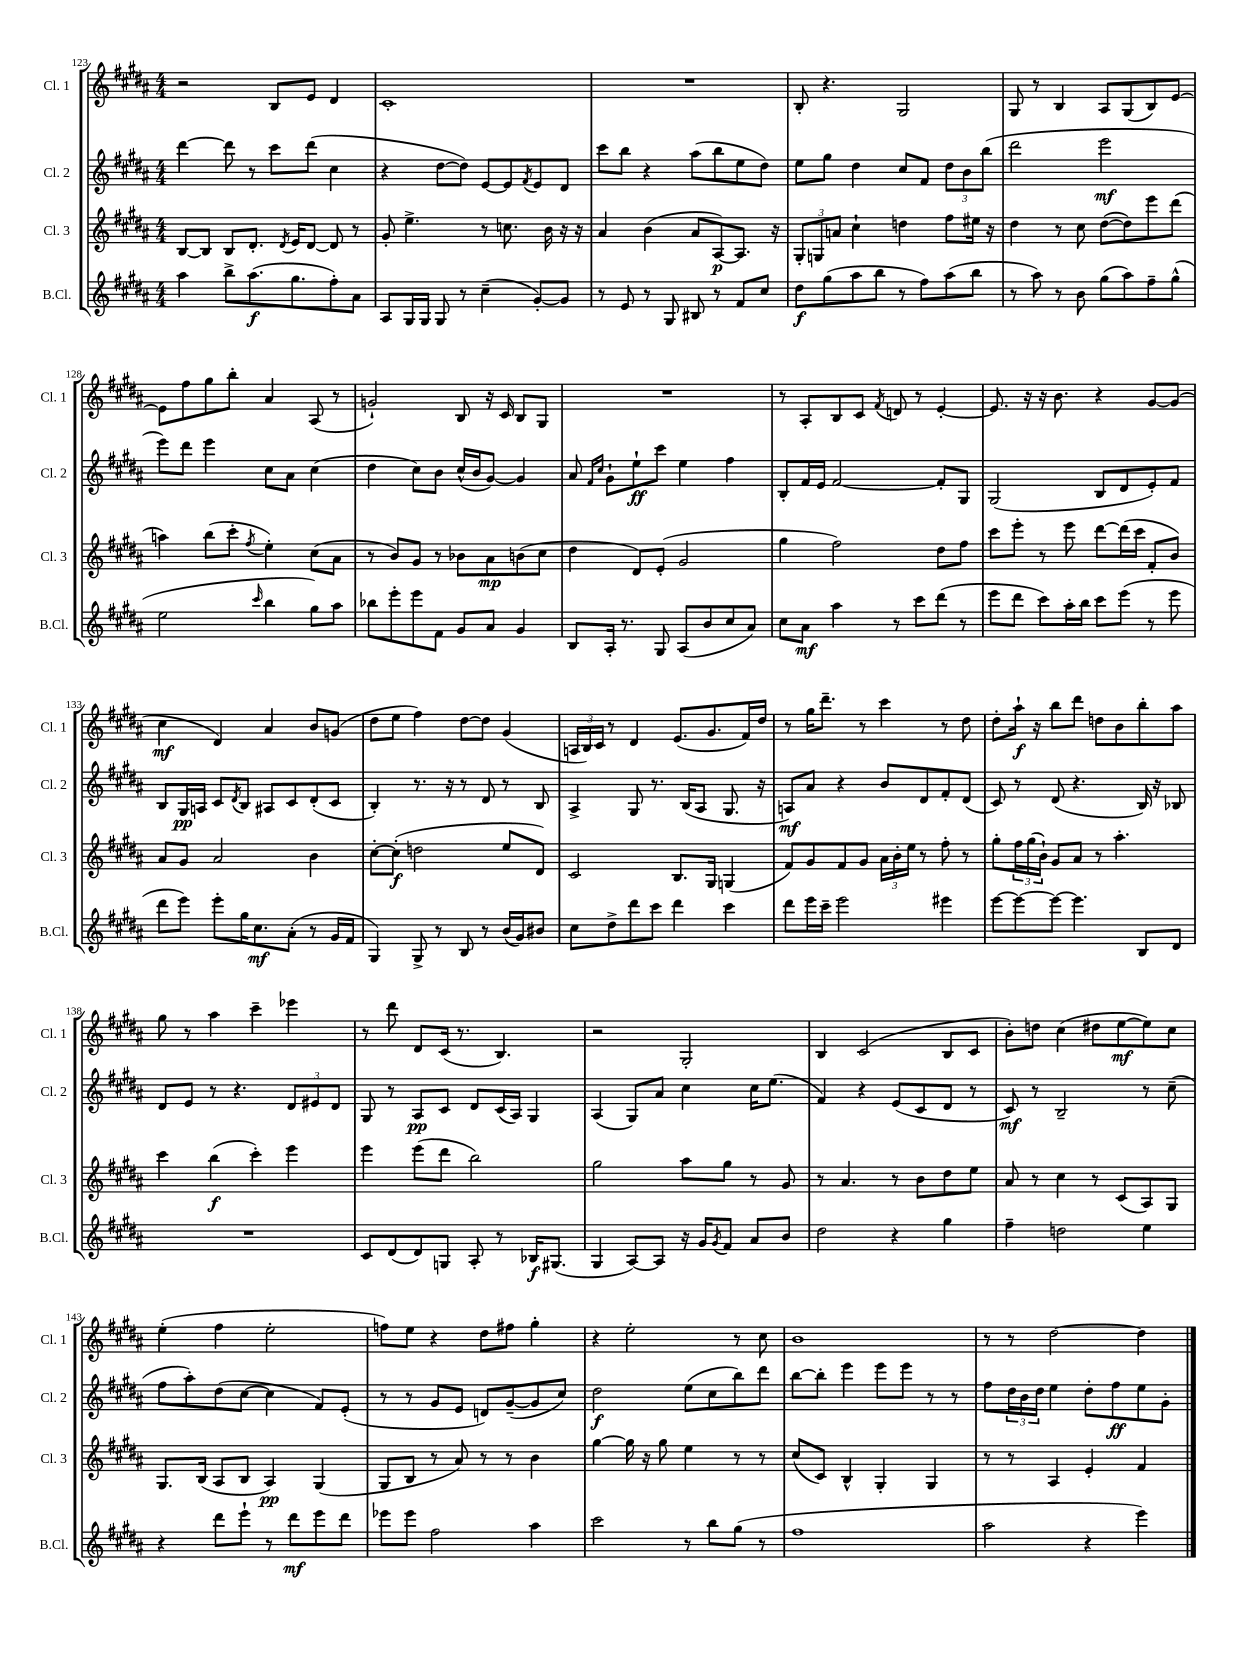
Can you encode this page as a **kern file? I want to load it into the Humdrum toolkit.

**kern	**dynam	**kern	**dynam	**kern	**dynam	**kern	**dynam
*part4	*part4	*part3	*part3	*part2	*part2	*part1	*part1
*staff4	*staff4	*staff3	*staff3	*staff2	*staff2	*staff1	*staff1
*I"B.Cl.	*	*I"Cl. 3	*	*I"Cl. 2	*	*I"Cl. 1	*
*I'B.Cl.	*	*I'Cl. 3	*	*I'Cl. 2	*	*I'Cl. 1	*
*clefG2	*	*clefG2	*	*clefG2	*	*clefG2	*
*k[f#c#g#d#a#]	*	*k[f#c#g#d#a#]	*	*k[f#c#g#d#a#]	*	*k[f#c#g#d#a#]	*
*M4/4	*	*M4/4	*	*M4/4	*	*M4/4	*
=123	=123	=123	=123	=123	=123	=123	=123
4aa#\	.	[8B/L	.	[4ddd#\	.	2r	.
.	.	8B/J]	.	.	.	.	.
8bb^\L	.	8B/L	.	8ddd#\]	.	.	.
(8.aa#\	f	8.d#'/J	.	8r	.	.	.
.	.	.	.	8ccc#\L	.	8B/L	.
.	.	8qd#/	.	.	.	.	.
8.gg#\	.	16e/KL	.	.	.	.	.
.	.	[8d#/J	.	(8ddd#\J	.	8e/J	.
8ff#'\)	.	8d#/]	.	4cc#\	.	4d#/	.
8a#\J	.	8r	.	.	.	.	.
=124	=124	=124	=124	=124	=124	=124	=124
8A#/L	.	8g#'/	.	4r	.	1c#'	.
16G#/L	.	4.ee^\	.	.	.	.	.
16G#/JJ	.	.	.	.	.	.	.
8G#/	.	.	.	[8dd#\L	.	.	.
8r	.	.	.	8dd#\J])	.	.	.
(4cc#~\	.	8r	.	[8e/L	.	.	.
.	.	8.ccn\	.	8e/]	.	.	.
.	.	.	.	8qf#/	.	.	.
[8g#'/L)	.	.	.	8e/	.	.	.
.	.	16b\	.	.	.	.	.
8g#/J]	.	16r	.	8d#/J	.	.	.
.	.	16r	.	.	.	.	.
=125	=125	=125	=125	=125	=125	=125	=125
8r	.	4a#/	.	8ccc#\L	.	1r	.
8e/	.	.	.	8bb\J	.	.	.
8r	.	(4b\	.	4r	.	.	.
8G#/	.	.	.	.	.	.	.
8B#X/	.	8a#/L	.	(8aa#\L	.	.	.
8r	.	[8A#/)	p	8bb\	.	.	.
8f#/L	.	8.A#/J]	.	8ee\	.	.	.
8cc#/J	.	.	.	8dd#\J)	.	.	.
.	.	16r	.	.	.	.	.
=126	=126	=126	=126	=126	=126	=126	=126
8dd#\L	f	12G#'/L	.	8ee\L	.	8B'/	.
.	.	12Gn/	.	.	.	.	.
(8gg#\	.	.	.	8gg#\J	.	4.r	.
.	.	12an/J	.	.	.	.	.
8aa#\	.	4cc#`\	.	4dd#\	.	.	.
8bb\J	.	.	.	.	.	.	.
8r	.	4ddn\	.	8cc#/L	.	2G#/	.
8ff#\L)	.	.	.	8f#/J	.	.	.
(8aa#\	.	8ff#\L	.	12dd#\L	.	.	.
.	.	.	.	12b\	.	.	.
8bb\J	.	16ee#X\Jk	.	.	.	.	.
.	.	.	.	(12bb\J	.	.	.
.	.	16r	.	.	.	.	.
=127	=127	=127	=127	=127	=127	=127	=127
8r	.	4dd#\	.	2ddd#\	.	8G#/	.
8aa#\)	.	.	.	.	.	8r	.
8r	.	8r	.	.	.	4B/	.
8b\	.	8cc#\	.	.	.	.	.
(8gg#\L	.	([8dd#\L	.	2eee\	mf	8A#/L	.
8aa#\)	.	8dd#\])	.	.	.	(8G#/	.
8ff#~\	.	8eee\	.	.	.	8B/)	.
(8gg#^^\J	.	(8ddd#\J	.	.	.	[8e/J	.
!!LO:LB:g=z
=128	=128	=128	=128	=128	=128	=128	=128
2ee\	.	4aan\)	.	8eee\L)	.	8e\L]	.
.	.	.	.	8ddd#\J	.	8ff#\	.
.	.	(8bb\L	.	4eee\	.	8gg#\	.
.	.	8ccc#'\J	.	.	.	8bb'\J	.
16qqccc#/	.	8qff#/	.	.	.	.	.
4bb\	.	4ee'\)	.	8cc#\L	.	4a#/	.
.	.	.	.	8a#\J	.	.	.
8gg#\L)	.	(8cc#\L	.	(4cc#\	.	(8A#/	.
8aa#\J	.	8a#\J	.	.	.	8r	.
=129	=129	=129	=129	=129	=129	=129	=129
8bb-X\L	.	8r	.	4dd#\	.	2gn`/)	.
8eee'\	.	8b/L)	.	.	.	.	.
8eee\	.	8g#/J	.	8cc#\L)	.	.	.
8f#\J	.	8r	.	8b\J	.	.	.
8g#/L	.	8b-X\L	.	(16cc#^^/LL	.	8B/	.
.	.	.	.	16b/J	.	.	.
8a#/J	.	8a#\	mp	[8g#/J)	.	16r	.
.	.	.	.	.	.	16c#/	.
4g#/	.	(8bn\	.	4g#/]	.	8B/L	.
.	.	8cc#\J	.	.	.	8G#/J	.
=130	=130	=130	=130	=130	=130	=130	=130
8B/L	.	4dd#\	.	8a#/	.	1r	.
.	.	.	.	16qqf#/LL	.	.	.
.	.	.	.	16qqcc#/JJ	.	.	.
16A#'/Jk	.	.	.	8g#`\L	.	.	.
8.r	.	.	.	.	.	.	.
.	.	8d#/L)	.	8ee`\	ff	.	.
8G#/	.	(8e'/J	.	8ccc#\J	.	.	.
(8A#/L	.	2g#/	.	4ee\	.	.	.
8b/	.	.	.	.	.	.	.
8cc#/	.	.	.	4ff#\	.	.	.
8a#/J)	.	.	.	.	.	.	.
=131	=131	=131	=131	=131	=131	=131	=131
8cc#\L	.	4gg#\	.	8B'/L	.	8r	.
8a#\J	mf	.	.	16f#/L	.	8A#'/L	.
.	.	.	.	16e/JJ	.	.	.
4aa#\	.	2ff#\)	.	[2f#/	.	8B/	.
.	.	.	.	.	.	8c#/J	.
.	.	.	.	.	.	8qf#/	.
8r	.	.	.	.	.	8dn/	.
8ccc#\L	.	.	.	.	.	8r	.
(8ddd#\J	.	8dd#\L	.	8f#'/L]	.	[4e'/	.
8r	.	8ff#\J	.	8G#/J	.	.	.
=132	=132	=132	=132	=132	=132	=132	=132
8eee\L	.	8ccc#\L	.	(2G#/	.	8.e/]	.
8ddd#\J	.	8eee'\J	.	.	.	.	.
.	.	.	.	.	.	16r	.
8ccc#\L)	.	8r	.	.	.	16r	.
.	.	.	.	.	.	8.b\	.
16aa#'\L	.	8eee\	.	.	.	.	.
16bb\JJ	.	.	.	.	.	.	.
8ccc#\L	.	[8ddd#\L	.	8B/L	.	4r	.
(8eee\J	.	(16ddd#\L]	.	8d#/	.	.	.
.	.	16ccc#\JJ	.	.	.	.	.
8r	.	8f#'/L	.	8e'/)	.	[8g#/L	.
8eee\	.	8b/J)	.	8f#/J	.	(8g#/J]	.
!!LO:LB:g=z
=133	=133	=133	=133	=133	=133	=133	=133
8ddd#\L	.	8a#/L	.	8B/L	.	4cc#\	mf
8eee\J)	.	8g#/J	.	16G#/L	pp	.	.
.	.	.	.	16An/JJ	.	.	.
8eee'\L	.	2a#/	.	8c#/L	.	4d#/)	.
.	.	.	.	8qd#/	.	.	.
16gg#\K	.	.	.	8B/J	.	.	.
8.cc#\	mf	.	.	.	.	.	.
.	.	.	.	8A#X/L	.	4a#/	.
(8a#'\J	.	.	.	8c#/	.	.	.
8r	.	4b\	.	(8d#'/	.	8b/L	.
16g#/LL	.	.	.	8c#/J	.	(8gn/J	.
16f#/JJ	.	.	.	.	.	.	.
=134	=134	=134	=134	=134	=134	=134	=134
4G#/)	.	[8cc#'\L	.	4B'/)	.	8dd#\L	.
.	.	(8cc#'\J]	f	.	.	8ee\J	.
8G#^/	.	2ddn\	.	8.r	.	4ff#\)	.
8r	.	.	.	.	.	.	.
.	.	.	.	16r	.	.	.
8B/	.	.	.	8r	.	[8dd#\L	.
8r	.	.	.	8d#/	.	8dd#\J]	.
(16b/LL	.	8ee/L	.	8r	.	(4g#/	.
16g#/J)	.	.	.	.	.	.	.
8b#X/J	.	8d#/J)	.	8B/	.	.	.
=135	=135	=135	=135	=135	=135	=135	=135
8cc#\L	.	2c#/	.	4A#^/	.	24An/LL	.
.	.	.	.	.	.	24B/)	.
.	.	.	.	.	.	24c#/JJ	.
8dd#^\	.	.	.	.	.	8r	.
8ddd#\	.	.	.	8G#/	.	4d#/	.
8ccc#\J	.	.	.	8.r	.	.	.
4ddd#\	.	8.B/L	.	.	.	(8.e/L	.
.	.	.	.	(16B/KL	.	.	.
.	.	.	.	8A#/J	.	.	.
.	.	16G#/Jk	.	.	.	8.g#/	.
4ccc#\	.	(4Gn/	.	8.G#/	.	.	.
.	.	.	.	.	.	16f#/L)	.
.	.	.	.	16r	.	16dd#/JJ	.
=136	=136	=136	=136	=136	=136	=136	=136
8ddd#\L	.	8f#/L)	.	8An/L)	mf	8r	.
16eee\L	.	8g#/	.	8a#/J	.	16gg#\KL	.
16ccc#~\JJ	.	.	.	.	.	8.ddd#~\J	.
2eee\	.	8f#/	.	4r	.	.	.
.	.	8g#/J	.	.	.	8r	.
.	.	24a#\LL	.	8b/L	.	4ccc#\	.
.	.	24b'\	.	.	.	.	.
.	.	24ee\JJ	.	.	.	.	.
.	.	8r	.	8d#/	.	.	.
4eee#X\	.	8ff#'\	.	8f#'/	.	8r	.
.	.	8r	.	(8d#/J	.	8dd#\	.
=137	=137	=137	=137	=137	=137	=137	=137
[8eee\L	.	8gg#'\L	.	8c#/)	.	8dd#'\L	.
8eee\_	.	24ff#\L	.	8r	.	16aa#`\Jk	f
.	.	(24gg#\	.	.	.	.	.
.	.	.	.	.	.	16r	.
.	.	24b`\JJ)	.	.	.	.	.
8eee\J_	.	8g#/L	.	(8d#/	.	8bb\L	.
4.eee\]	.	8a#/J	.	4.r	.	8ddd#\J	.
.	.	8r	.	.	.	8ddn\L	.
.	.	4.aa#'\	.	.	.	8b\	.
8B/L	.	.	.	16B/)	.	8bb'\	.
.	.	.	.	16r	.	.	.
8d#/J	.	.	.	8B-X/	.	8aa#\J	.
!!LO:LB:g=z
=138	=138	=138	=138	=138	=138	=138	=138
1r	.	4ccc#\	.	8d#/L	.	8gg#\	.
.	.	.	.	8e/J	.	8r	.
.	.	(4bb\	f	8r	.	4aa#\	.
.	.	.	.	4.r	.	.	.
.	.	4ccc#'\)	.	.	.	4ccc#~\	.
.	.	4eee\	.	12d#/L	.	4eee-X\	.
.	.	.	.	12e#X/	.	.	.
.	.	.	.	12d#/J	.	.	.
=139	=139	=139	=139	=139	=139	=139	=139
8c#/L	.	4eee\	.	8G#/	.	8r	.
(8d#/	.	.	.	8r	.	8ddd#\	.
8d#/)	.	(8eee\L	.	8A#/L	pp	8d#/L	.
8Gn/J	.	8ddd#\J	.	8c#/J	.	(16c#/Jk	.
.	.	.	.	.	.	8.r	.
8A#'/	.	2bb\)	.	8d#/L	.	.	.
8r	.	.	.	(16c#/L	.	4.B/)	.
.	.	.	.	16A#/JJ)	.	.	.
16B-X/KL	f	.	.	4G#/	.	.	.
(8.G#X/J	.	.	.	.	.	.	.
=140	=140	=140	=140	=140	=140	=140	=140
4G#/	.	2gg#\	.	(4A#/	.	2r	.
[8A#/L)	.	.	.	8G#/L)	.	.	.
8A#/J]	.	.	.	8a#/J	.	.	.
16r	.	8aa#\L	.	4cc#\	.	2G#'/	.
16g#/KL	.	.	.	.	.	.	.
8qg#/	.	.	.	.	.	.	.
8f#/J	.	8gg#\J	.	.	.	.	.
8a#/L	.	8r	.	16cc#\KL	.	.	.
.	.	.	.	(8.ee\J	.	.	.
8b/J	.	8g#/	.	.	.	.	.
=141	=141	=141	=141	=141	=141	=141	=141
2dd#\	.	8r	.	4f#/)	.	4B/	.
.	.	4.a#/	.	.	.	.	.
.	.	.	.	4r	.	(2c#/	.
4r	.	8r	.	(8e/L	.	.	.
.	.	8b\L	.	8c#/	.	.	.
4gg#\	.	8dd#\	.	8d#/J	.	8B/L	.
.	.	8ee\J	.	8r	.	8c#/J	.
=142	=142	=142	=142	=142	=142	=142	=142
4ff#~\	.	8a#/	.	8c#/)	mf	8b'\L)	.
.	.	8r	.	8r	.	8ddn\J	.
2ddn\	.	4cc#\	.	2B~/	.	(4cc#\	.
.	.	8r	.	.	.	8dd#X\L	.
.	.	(8c#/L	.	.	.	[8ee\	mf
4ee\	.	8A#/)	.	8r	.	8ee\])	.
.	.	8G#/J	.	(8cc#~\	.	8cc#\J	.
!!LO:LB:g=z
=143	=143	=143	=143	=143	=143	=143	=143
4r	.	8.G#/L	.	8ff#\L	.	(4ee'\	.
.	.	.	.	8aa#'\)	.	.	.
.	.	(16B/Jk	.	.	.	.	.
8ddd#\L	.	8A#/L	.	(8dd#\	.	4ff#\	.
8eee`\J	.	8B/J	.	[8cc#\J	.	.	.
8r	.	4A#/)	pp	4cc#\]	.	2ee'\	.
8ddd#\L	mf	.	.	.	.	.	.
8eee\	.	(4G#/	.	8f#/L)	.	.	.
8ddd#\J	.	.	.	(8e'/J	.	.	.
=144	=144	=144	=144	=144	=144	=144	=144
8eee-X\L	.	8G#/L	.	8r	.	8ffn\L)	.
8eee-\J	.	8B/J	.	8r	.	8ee\J	.
2ff#\	.	8r	.	8g#/L	.	4r	.
.	.	8a#/)	.	8e/J	.	.	.
.	.	8r	.	8dn/L)	.	8dd#\L	.
.	.	8r	.	([8g#~/	.	8ff#X\J	.
4aa#\	.	4b\	.	8g#/]	.	4gg#'\	.
.	.	.	.	8cc#/J)	.	.	.
=145	=145	=145	=145	=145	=145	=145	=145
2ccc#\	.	[4gg#\	.	2dd#\	f	4r	.
.	.	16gg#\]	.	.	.	2ee'\	.
.	.	16r	.	.	.	.	.
.	.	8gg#\	.	.	.	.	.
8r	.	4ee\	.	(8ee\L	.	.	.
8bb\L	.	.	.	8cc#\	.	.	.
(8gg#\J	.	8r	.	8bb\)	.	8r	.
8r	.	8r	.	8ddd#\J	.	8cc#\	.
=146	=146	=146	=146	=146	=146	=146	=146
1ff#	.	(8cc#/L	.	[8bb\L	.	1b	.
.	.	8c#/J)	.	8bb'\J]	.	.	.
.	.	4B^^/	.	4eee\	.	.	.
.	.	4G#'/	.	8eee\L	.	.	.
.	.	.	.	8eee\J	.	.	.
.	.	4G#/	.	8r	.	.	.
.	.	.	.	8r	.	.	.
=147	=147	=147	=147	=147	=147	=147	=147
2aa#\	.	8r	.	8ff#\L	.	8r	.
.	.	8r	.	24dd#\L	.	8r	.
.	.	.	.	24b\	.	.	.
.	.	.	.	24dd#\JJ	.	.	.
.	.	4A#/	.	4ee\	.	[2dd#\	.
4r	.	4e'/	.	8dd#'\L	.	.	.
.	.	.	.	8ff#\	ff	.	.
4eee\)	.	4f#/	.	8ee\	.	4dd#\]	.
.	.	.	.	8g#'\J	.	.	.
==	==	==	==	==	==	==	==
*-	*-	*-	*-	*-	*-	*-	*-
